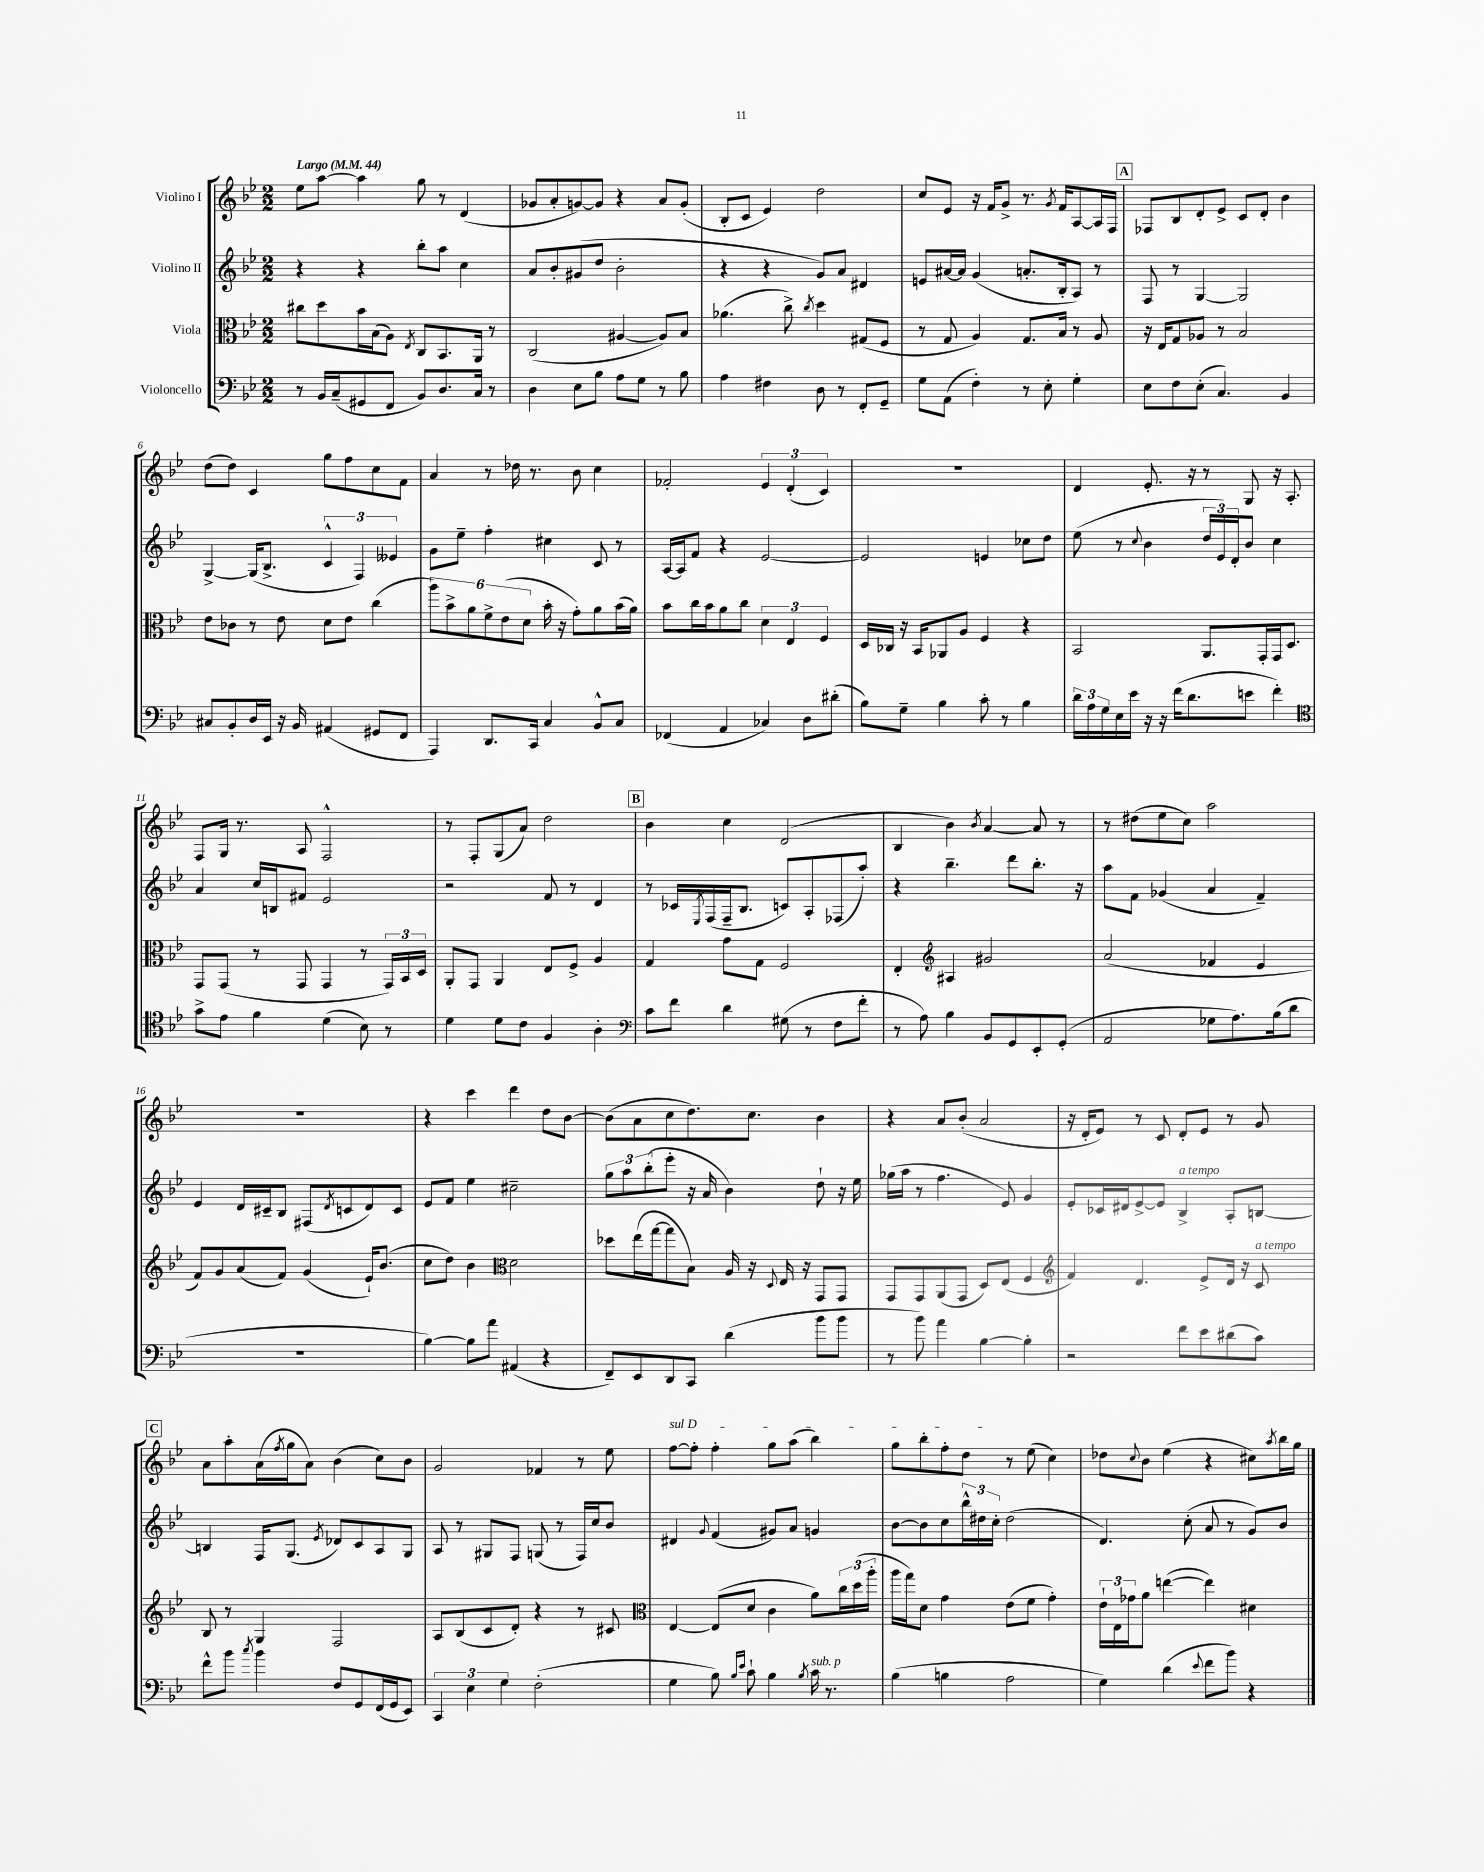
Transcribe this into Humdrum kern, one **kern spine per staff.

**kern	**kern	**kern	**kern
*part4	*part3	*part2	*part1
*staff4	*staff3	*staff2	*staff1
*I"Violoncello	*I"Viola	*I"Violino II	*I"Violino I
*clefF4	*clefC3	*clefG2	*clefG2
*k[b-e-]	*k[b-e-]	*k[b-e-]	*k[b-e-]
*M2/2	*M2/2	*M2/2	*M2/2
*MM44	*MM44	*MM44	*MM44
=1	=1	=1	=1
!	!	!	!LO:TX:a:B:t=Largo
8r	8cc#X\L	4r	8ee-\L
16BB-/LL	8dd\	.	[8aa\J
(16C~/J	.	.	.
8GG#X/	16b-\L	4r	4aa\]
.	(16B-\J	.	.
8FF/J	8A\J)	.	.
.	8qE-/	.	.
8BB-/L)	8C/L	8bb-'\L	8gg\
8.D/	8.BB-/	8aa\J	8r
.	.	4cc\	(4d/
16C/Jk	16AA/Jk	.	.
8r	8r	.	.
=2	=2	=2	=2
4D\	(2C/	8a/L	8g-X/L
.	.	8b-'/	8a'/
8E-\L	.	(8g#X/	[8gn/)
8B-\J	.	8dd/J	8g/J]
8A\L	[4A#X/	2b-'\	4r
8G\J	.	.	.
8r	8A#/L])	.	8a/L
8B-\	8B-/J	.	(8g'/J
=3	=3	=3	=3
4A\	(4.a-X\	4r	8B-'/L
.	.	.	8c/J
4F#X\	.	4r	4e-/)
.	8cc^\)	.	.
.	8qcc/	.	.
8D\	4dd\	8g/L)	2dd\
8r	.	8a/J	.
8FF'/L	(8G#X/L	4d#X/	.
8GG~/J	8F/J	.	.
=4	=4	=4	=4
8G\L	8r	8en/L	8cc/L
(8AA\J	8G/	[16a#X/L	8e-/J
.	.	16a#/JJ]	.
4F'\)	4A/)	(4g/	16r
.	.	.	16f/KL
.	.	.	8g^/J
8r	8.G/L	8.an'/L	8.r
8E-'\	.	.	.
.	.	.	8qg/
.	16B-/Jk	16B-'/k	16f/KL
4G'\	8r	8A/J)	[8A/
.	8A/	8r	16A/L]
.	.	.	16F/JJ
!!LO:REH:place=s1:t=A
=5	=5	=5	=5
8E-\L	16r	8F/	8F-X/L
.	16E-/KL	.	.
8F\	8G/	8r	8B-/
(8E-'\J	8A-X/J	[4G/	8d'/
4.C/)	8r	.	8e-^/J
.	2B-/	2G/]	8c/L
.	.	.	8d'/J
4BB-/	.	.	4b-\
!!LO:LB:g=z
=6	=6	=6	=6
8C#X/L	8e-\L	[4G^/	(8dd\L
8BB-'/	8c-X\J	.	8dd\J)
16D/L	8r	(16G/KL]	4c/
16EE-/JJ	.	8.B-^/J	.
16r	8e-\	.	.
16BB-/	.	.	.
(4AA#X/	8d\L	6c^^/	8gg\L
.	8e-\J	.	8ff\
.	.	6F/)	.
8GG#X/L	(4cc\	.	8cc\
.	.	6e--X/	.
8FF/J	.	.	8f\J
=7	=7	=7	=7
4AAA/)	12aa\L)	8g\L	4a/
.	12b-^\	.	.
.	.	8ee-~\J	.
.	12a\	.	.
8.DD/L	12f^\	4ff'\	8r
.	(12e-\	.	.
.	.	.	16dd-X\
.	12d\J	.	.
16CC/Jk	.	.	8.r
4C/	16b-'\	4cc#X\	.
.	16r	.	.
.	8g'\L)	.	8b-\
8BB-^^/L	8a\	8c/	4cc\
8C/J	(16b-\L	8r	.
.	16a\JJ)	.	.
=8	=8	=8	=8
(4FF-X/	8b-\L	[16A/LL	2f-X'/
.	.	16A/J]	.
.	16cc\L	8f/J	.
.	16b-\J	.	.
4AA/	8a\	4r	.
.	8cc\J	.	.
4C-X/)	6d\	[2e-/	6e-/
.	6E-/	.	(6d'/
8D\L	.	.	.
.	6F/	.	6c/)
(8d#X'\J	.	.	.
=9	=9	=9	=9
8B-\L)	16D/LL	2e-/]	1r
.	16C-X/JJ	.	.
8G~\J	16r	.	.
.	16BB-/KL	.	.
4B-\	8AA-X/	.	.
.	8A/J	.	.
8c'\	4F/	4en/	.
8r	.	.	.
4B-\	4r	8cc-X\L	.
.	.	8dd\J	.
=10	=10	=10	=10
24d\LL	2BB-/	(8ee-\	4d/
24A\	.	.	.
24G\	.	.	.
16E-\	.	8r	.
16e-\JJ	.	.	.
.	.	8qqcc/	.
16r	.	4b-\	8.e-'/
16r	.	.	.
(16f\KL	.	.	.
8.d\	.	.	16r
.	8.AA/L	24dd/LL	8r
.	.	24e-/)	.
.	.	24d'/J	.
8en\J	.	8b-/J	8G/
.	16GG'/L	.	.
4f'\)	16GG/J	4cc\	16r
.	8.D/J	.	8.A'/
!!LO:LB:g=z
=11	=11	=11	=11
*clefC4	*	*	*
8g^\L	8GG/L	4a/	8F/L
8e-\J	(8GG/J	.	16G/Jk
.	.	.	8.r
4f\	8r	16cc/LL	.
.	.	16Bn/J	.
.	8GG/	8f#X/J	8A/
(4d\	4GG/	2e-/	2F^^/
8B-\)	8r	.	.
8r	24GG/LL)	.	.
.	24BB-/	.	.
.	24D/JJ	.	.
=12	=12	=12	=12
4d\	8AA'/L	2r	8r
.	8GG/J	.	8F'/L
8d\L	4AA/	.	(8G/
8c\J	.	.	8a/J)
4F/	8E-/L	8f/	2dd\
.	8F^/J	8r	.
4A'\	4A/	4d/	.
!!LO:REH:place=s1:t=B
=13	=13	=13	=13
*clefF4	*	*	*
8c\L	4G/	8r	4b-\
8f\J	.	16c-X/LL	.
.	.	8qE-/	.
.	.	(16F/	.
4d\	8g\L	16F~/J	4cc\
.	.	8.B-/J	.
.	8G\J	.	.
(8G#X\	2F/	8cn/L)	(2d/
8r	.	8A'/	.
8F\L	.	(8F-X/	.
8f'\J	.	8aa'/J)	.
=14	=14	=14	=14
8r	4E-'/	4r	4B-/
8A\)	.	.	.
*	*clefG2	*	*
4B-\	4A#X/	4.bb-~\	4b-\)
.	.	.	8qb-/
8BB-/L	2g#X/	.	[4a/
8GG/	.	8ddd\L	.
8EE-'/	.	8.bb-'\J	8a/]
(8GG'/J	.	.	8r
.	.	16r	.
=15	=15	=15	=15
2AA/	(2a/	8aa\L	8r
.	.	8f\J	(8dd#X\L
.	.	(4g-X/	8ee-\
.	.	.	8cc\J)
8G-X\L	4f-X/	4a/	2aa\
8.A\)	.	.	.
.	4e-/	4f~/)	.
(16B-\k	.	.	.
8d\J	.	.	.
!!LO:LB:g=z
=16	=16	=16	=16
1r	8f/L)	4e-/	1r
.	8g/	.	.
.	(8a/	16d/LL	.
.	.	16c#X~/J	.
.	8f/J)	8B-/J	.
.	(4g/	(8F#X/L	.
.	.	8qd/	.
.	.	8cn/	.
.	16e-`/KL)	8d/)	.
.	(8.b-/J	.	.
.	.	8c/J	.
=17	=17	=17	=17
[4B-\)	8cc\L	8e-/L	4r
.	8dd\J)	8f/J	.
8B-\L]	4b-\	4ee-\	4ccc\
8a\J	.	.	.
*	*clefC3	*	*
(4AA#X/	2d\	2cc#X~\	4ddd\
4r	.	.	8dd\L
.	.	.	[8b-\J
=18	=18	=18	=18
8FF~/L)	8dd-X\L	12gg\L	(8b-\L]
.	.	12aa\	.
8EE-/	(16ee-\L	.	8a\
.	.	(12bb-'\	.
.	[16gg\J	.	.
8DD/	8gg\]	8eee-'\J	8cc\
8CC/J	8B-\J)	16r	8.dd\)
.	.	16a/	.
(4d\	16A/	4b-\)	.
.	16r	.	8.cc\J
.	8qqD/	.	.
.	16E-/	.	.
.	16r	.	.
8b-\L	8GG/L	8dd`\	4b-\
8b-\J	8GG/J	16r	.
.	.	16ee-\	.
=19	=19	=19	=19
8r	8GG/L	(16gg-X\LL	4r
.	.	16aa\JJ	.
8b-\)	8GG/	8r	.
4a\	(8AA/	4.ff\	8a/L
.	8GG/J	.	(8b-'/J
[4B-\	8D/L)	.	2a/
.	(8E-/J	8e-/)	.
4B-'\]	4F/	4g/	.
=20	=20	=20	=20
*	*clefG2	*	*
2r	4f/)	8e-'/L	16r
.	.	.	16d'/KL
.	.	16c-X/L	8e-/J)
.	.	16d#X/J	.
.	4.d/	[8e-^/	8r
.	.	8e-/J]	8c/
!	!	!LO:TX:a:i:t=a tempo	!
8f\L	.	4B-^/	8d'/L
8e-\	8e-^/L	.	8e-/J
(8d#X\	16d/Jk	8A'/L	8r
.	16r	.	.
!	!LO:TX:a:i:t=a tempo	!	!
8c\J)	8c/	[8Bn/J	8g/
!!LO:LB:g=z
!!LO:REH:place=s1:t=C
=21	=21	=21	=21
8f^^\L	8B-/	4Bn/]	8a\L
8b-\J	8r	.	8aa'\
8qcc/	.	.	.
4b-\	4G/	16F/KL	(16a\L
.	.	.	8qff/
.	.	(8.G/J	16gg\J
.	.	.	8a\J)
.	.	8qe-/	.
8F/L	2F/	8d-X/L)	(4b-\
8GG/	.	8c/	.
(16FF/L	.	8A/	8cc\L)
16GG/J	.	.	.
8EE-/J)	.	8G/J	8b-\J
=22	=22	=22	=22
6CC/	8A/L	8A/	2g/
.	(8B-/	8r	.
6E-\	.	.	.
.	8c/	8G#X/L	.
6G\	.	.	.
.	8d'/J)	8F/J	.
(2F'\	4r	(8Gn/	4f-X/
.	.	8r	.
.	8r	16F/LL)	8r
.	.	16cc/J	.
.	8c#X/	8b-/J	8ee-\
=23	=23	=23	=23
*	*clefC3	*	*
!	!	!	!LO:TX:a:i:t=sul D
4G\	[4E-/	4d#X/	[8ff\L
.	.	.	8ff'\J]
.	.	8qqg/	.
8B-\)	(8E-/L]	(4f/	4ff'\
16qqB-/LL	.	.	.
16qqe-/JJ	.	.	.
8c`\	8d/J	.	.
4B-\	4c\	8g#X/L)	8gg\L
.	.	8a/J	(8aa\J
8qB-/	.	.	.
!LO:TX:a:i:t=sub. p	!	!	!
16c\	8a\L)	4gn/	4bb-\)
8.r	.	.	.
.	24cc\L	.	.
.	(24dd\	.	.
.	24aa'\JJ	.	.
=24	=24	=24	=24
(4B-\	16aa\LL	[8b-\L	8gg\L
.	16gg\J)	.	.
.	8d\J	8b-\]	8bb-'\
4Bn\	4g\	8cc\	8ff'\
.	.	24bb-^^\L	8dd\J
.	.	24dd#X\	.
.	.	24cc'\JJ	.
2A\	(8e-\L	(2dd#\	8r
.	8f\J	.	(8ee-\
.	4g'\)	.	4cc\)
=25	=25	=25	=25
4G\)	24e-`\LL	4.d/)	8dd-X\L
.	24E-\	.	.
.	24g-X\J	.	.
.	.	.	8qqcc/
.	8a\J	.	8b-\J
(4d\	([4een\	.	(4ee-\
.	.	(8cc'\	.
8qqe-/	.	.	.
8f\L	4ee\])	8a/	4r
8b-\J)	.	8r	.
4r	4d#X\	8g/L)	8cc#X\L)
.	.	.	8qaa/
.	.	8b-/J	16bb-\L
.	.	.	16gg\JJ
==	==	==	==
*-	*-	*-	*-
